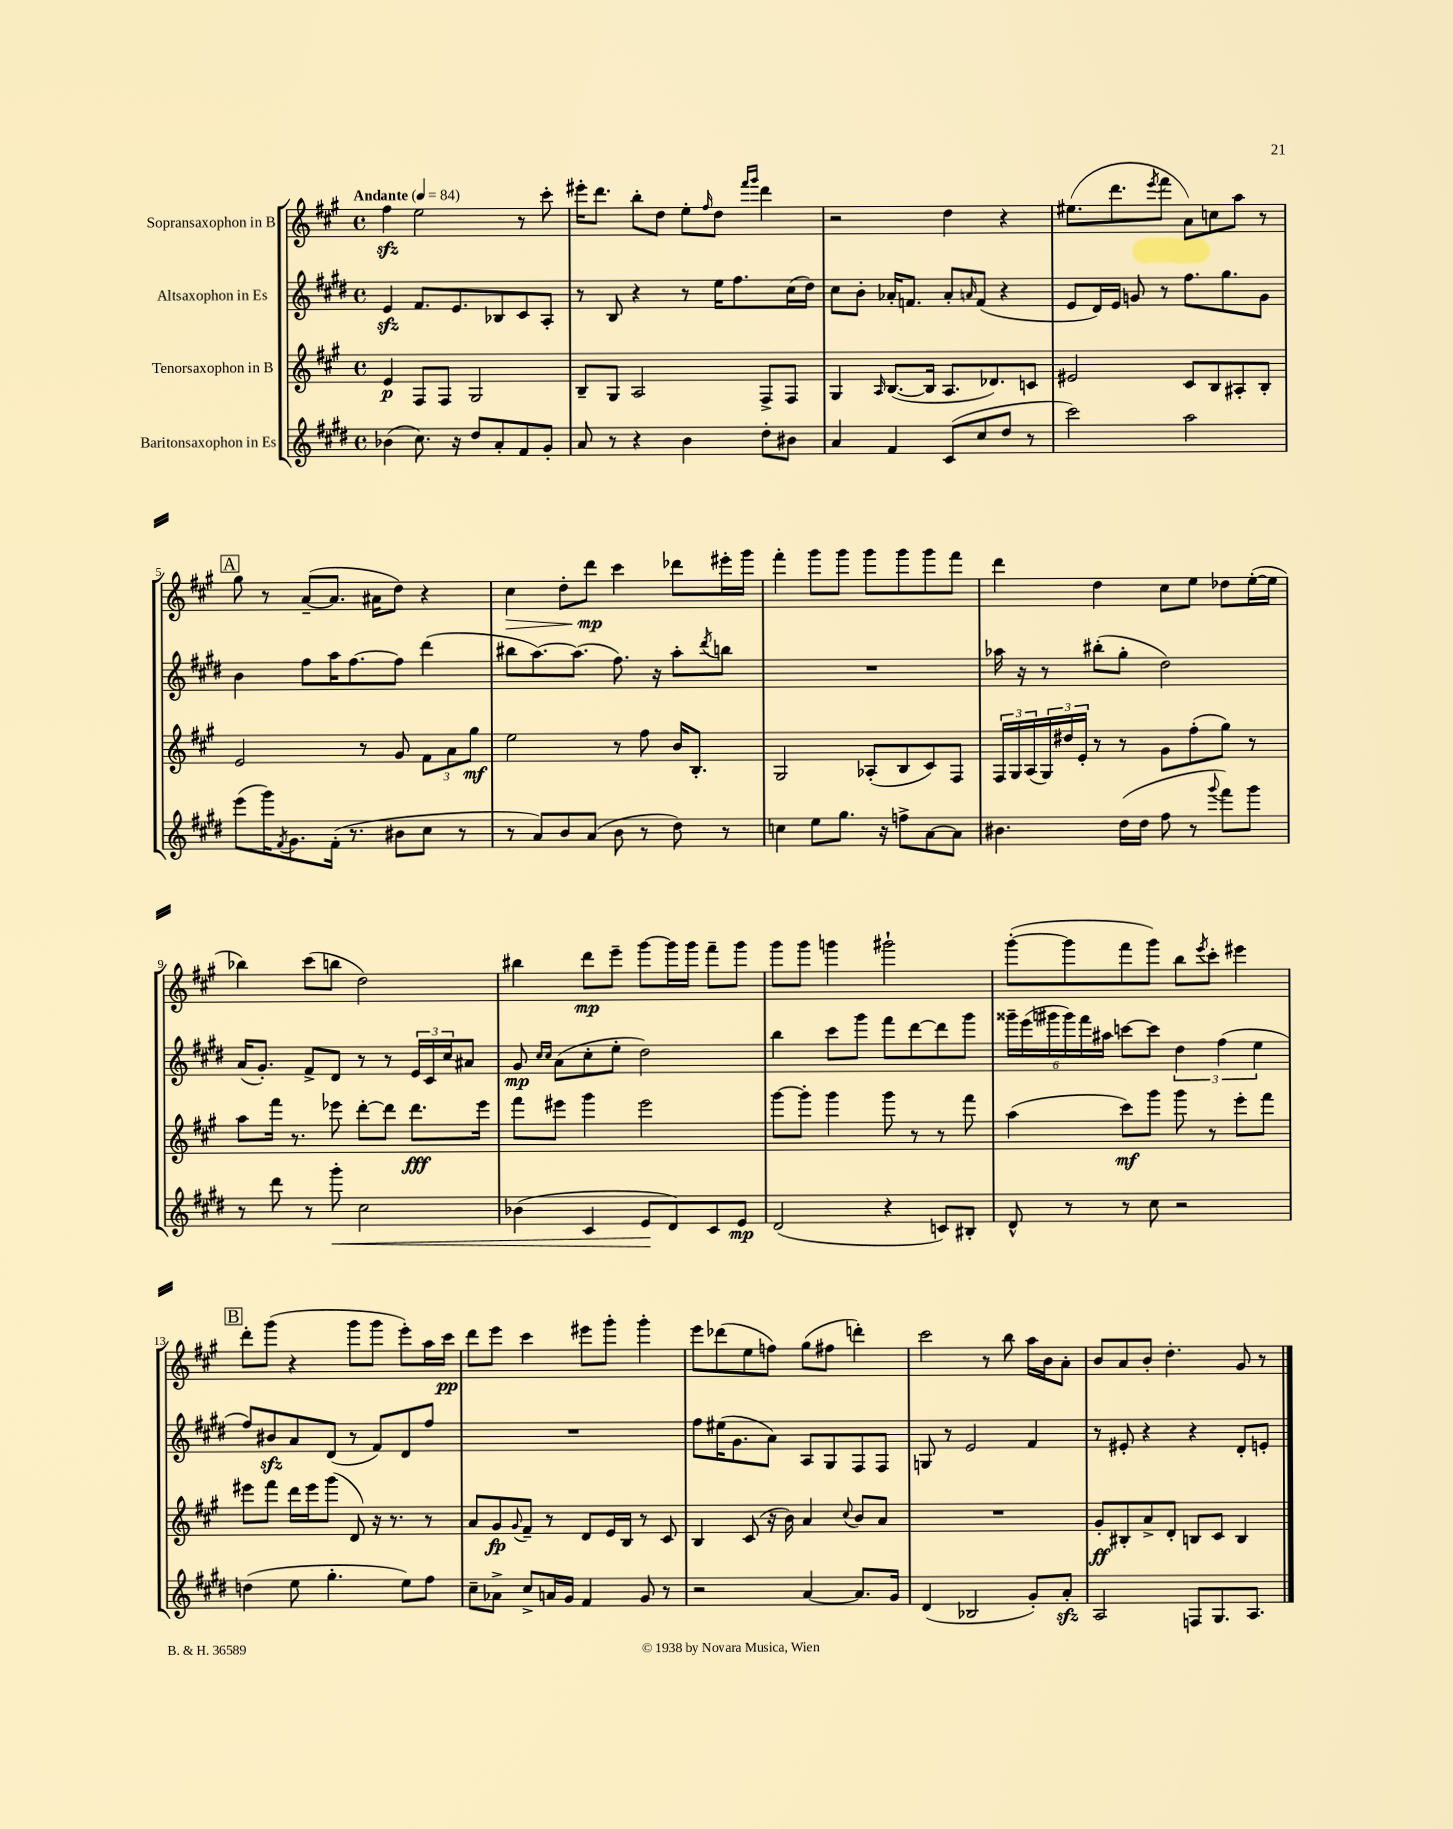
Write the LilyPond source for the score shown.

<<
\new StaffGroup <<
\new Staff = "s0" \with { instrumentName = "Sopransaxophon in B" } {
    \clef treble \key a \major \defaultTimeSignature \time 4/4 \tempo "Andante" 4 = 84
    fis''4\sfz e''2 r8 cis'''8-. |
    eis'''16-. d'''8. b''8-. d''8 e''8-. \grace { fis''16 } d''8 \grace { fis'''16 gis'''16 } d'''4 |
    r2 d''4 r4 |
    eis''8.( d'''8. \acciaccatura { e'''8 } fis'''8 a'8) c''8 a''8 r8 |
    \mark \markup { \box "A" } gis''8 r8 a'8~--( a'8. ais'16 d''8) r4 |
    cis''4\> d''8-. d'''8\mp\! cis'''4 des'''8 eis'''16-. gis'''16 |
    fis'''4-. gis'''8 gis'''8 gis'''8 gis'''8 gis'''8 fis'''8 |
    d'''4 d''4 cis''8 e''8 des''8 e''16~-.( e''16 |
    bes''4) cis'''8( b''8 d''2) |
    bis''4 d'''8\mp e'''8-- gis'''8~ gis'''16 gis'''16 fis'''8-- gis'''8 |
    gis'''8 gis'''8 g'''4 gis'''2-! |
    gis'''8~-.( gis'''8 fis'''8 gis'''8) b''8 \acciaccatura { e'''8 } cis'''8-. eis'''4 |
    \mark \markup { \box "B" } d'''8-. gis'''8( r4 gis'''8 gis'''8 e'''8-.) a''16 cis'''16\pp |
    d'''8 e'''8 cis'''4 eis'''8 gis'''8-. gis'''4-. |
    e'''8 des'''8( e''8 f''8) gis''8( fis''8 d'''4-.) |
    cis'''2 r8 b''8 a''16 b'16 a'8-. |
    b'8 a'8 b'8-. d''4.-. gis'8 r8 \bar "|." |
}
\new Staff = "s1" \with { instrumentName = "Altsaxophon in Es" } {
    \clef treble \key e \major \defaultTimeSignature \time 4/4
    e'4\sfz fis'8. e'8. bes8 cis'8 a8-. |
    r8 b8 r4 r8 e''16 fis''8. cis''16( dis''16) |
    cis''8 b'8-. aes'16-. f'8. aes'8-. \grace { a'16 } f'8( r4 |
    e'8 dis'16) e'16 g'8 r8 fis''8. gis''8. g'8 |
    \mark \markup { \box "A" } b'4 fis''8 a''16 fis''8.~ fis''8 dis'''4( |
    bis''8 a''8.~) a''8.( fis''8.) r16 a''8-. \acciaccatura { dis'''8 } b''8 |
    R1 |
    aes''16 r16 r8 bis''8-.( gis''8-. dis''2) |
    a'16( gis'8.-.) fis'8-> dis'8 r8 r8 \tuplet 3/2 { e'16 cis'16 cis''16 } ais'8 |
    gis'8\mp \grace { cis''16 cis''16 } a'8( cis''8-. e''8-. dis''2) |
    b''4 cis'''8 gis'''8 fis'''8 dis'''8~ dis'''8 gis'''8 |
    \tuplet 6/4 { gisis'''16-- e'''16( gis'''16 gis'''16) fis'''16 ais''16 } c'''8~ c'''8 \tuplet 3/2 { dis''4 fis''4( e''4 } |
    \mark \markup { \box "B" } fis''8) bis'8\sfz a'8 dis'8( r8 fis'8) dis'8 fis''8 |
    R1 |
    fis''8 eis''16( gis'8. a'8) a8 gis8 fis8 fis8 |
    g8 r8 e'2 fis'4 |
    r8 eis'8-. r4 r4 dis'8-. e'8-. \bar "|." |
}
\new Staff = "s2" \with { instrumentName = "Tenorsaxophon in B" } {
    \clef treble \key a \major \defaultTimeSignature \time 4/4
    e'4\p fis8 fis8 gis2 |
    b8-- gis8 a2 fis8-> fis8 |
    gis4 \grace { a16 } b8.~( b16 a8. des'8.) c'8 |
    eis'2 cis'8 b8 ais8-. b8-. |
    \mark \markup { \box "A" } e'2 r8 gis'8 \tuplet 3/2 { fis'8 a'8 gis''8\mf } |
    e''2 r8 fis''8 b'16 b8.-. |
    gis2 aes8-.( b8 cis'8) fis8 |
    \tuplet 3/2 { fis16 gis16 a16( } \tuplet 3/2 { gis16) dis''16 e'16-. } r8 r8 gis'8 fis''8-.( gis''8) r8 |
    a''8 fis'''16 r8. ees'''8 d'''8~-. d'''8 d'''8.\fff ees'''16 |
    fis'''8 eis'''8 gis'''4 eis'''2 |
    gis'''8~ gis'''8-. gis'''4 gis'''8 r8 r8 fis'''8 |
    a''4( cis'''8\mf) gis'''8 gis'''8 r8 e'''8-. fis'''8 |
    \mark \markup { \box "B" } eis'''8 fis'''8 d'''16 eis'''16 gis'''8( d'8) r16 r8. r8 |
    a'8 gis'8\fp \appoggiatura { gis'8 } fis'8-- r8 d'8 e'16 b16 r8 cis'8 |
    b4 cis'8( r16 b'16) a'4 \appoggiatura { cis''8 } b'8 a'8 |
    R1 |
    gis'8-.\ff bis8-. a'8-> d'8-. b8 cis'8 b4 \bar "|." |
}
\new Staff = "s3" \with { instrumentName = "Baritonsaxophon in Es" } {
    \clef treble \key e \major \defaultTimeSignature \time 4/4
    bes'4( cis''8.) r16 dis''8 a'8-. fis'8 gis'8-. |
    a'8 r8 r4 b'4 dis''8-. bis'8 |
    a'4 fis'4 cis'8( cis''8 dis''8 r8 |
    cis'''2) a''2 |
    \mark \markup { \box "A" } e'''8( gis'''16) \acciaccatura { fis'8 } gis'8. fis'16-.( r8. bis'8 cis''8 r8 |
    r8 a'8) b'8 a'8( b'8 r8 dis''8) r8 |
    c''4 e''8 gis''8. r16 f''8-> a'8~ a'8 |
    bis'4. dis''16( dis''16 fis''8 r8 \appoggiatura { gis'''8 } fis'''8) gis'''8 |
    r8 dis'''8 r8 gis'''8-.\< cis''2 |
    bes'4( cis'4 e'8\! dis'8) cis'8 e'8\mp |
    dis'2( r4 c'8) bis8-. |
    dis'8-^ r8 r8 cis''8 r2 |
    \mark \markup { \box "B" } d''4( e''8 gis''4.-. e''8) fis''8 |
    cis''8-- aes'8-> cis''8-> a'16 gis'16 fis'4 gis'8 r8 |
    r2 a'4~ a'8. gis'16 |
    dis'4( bes2 gis'8-.) a'8-.\sfz |
    a2 f8 gis8. a8. \bar "|." |
}
>>
>>
